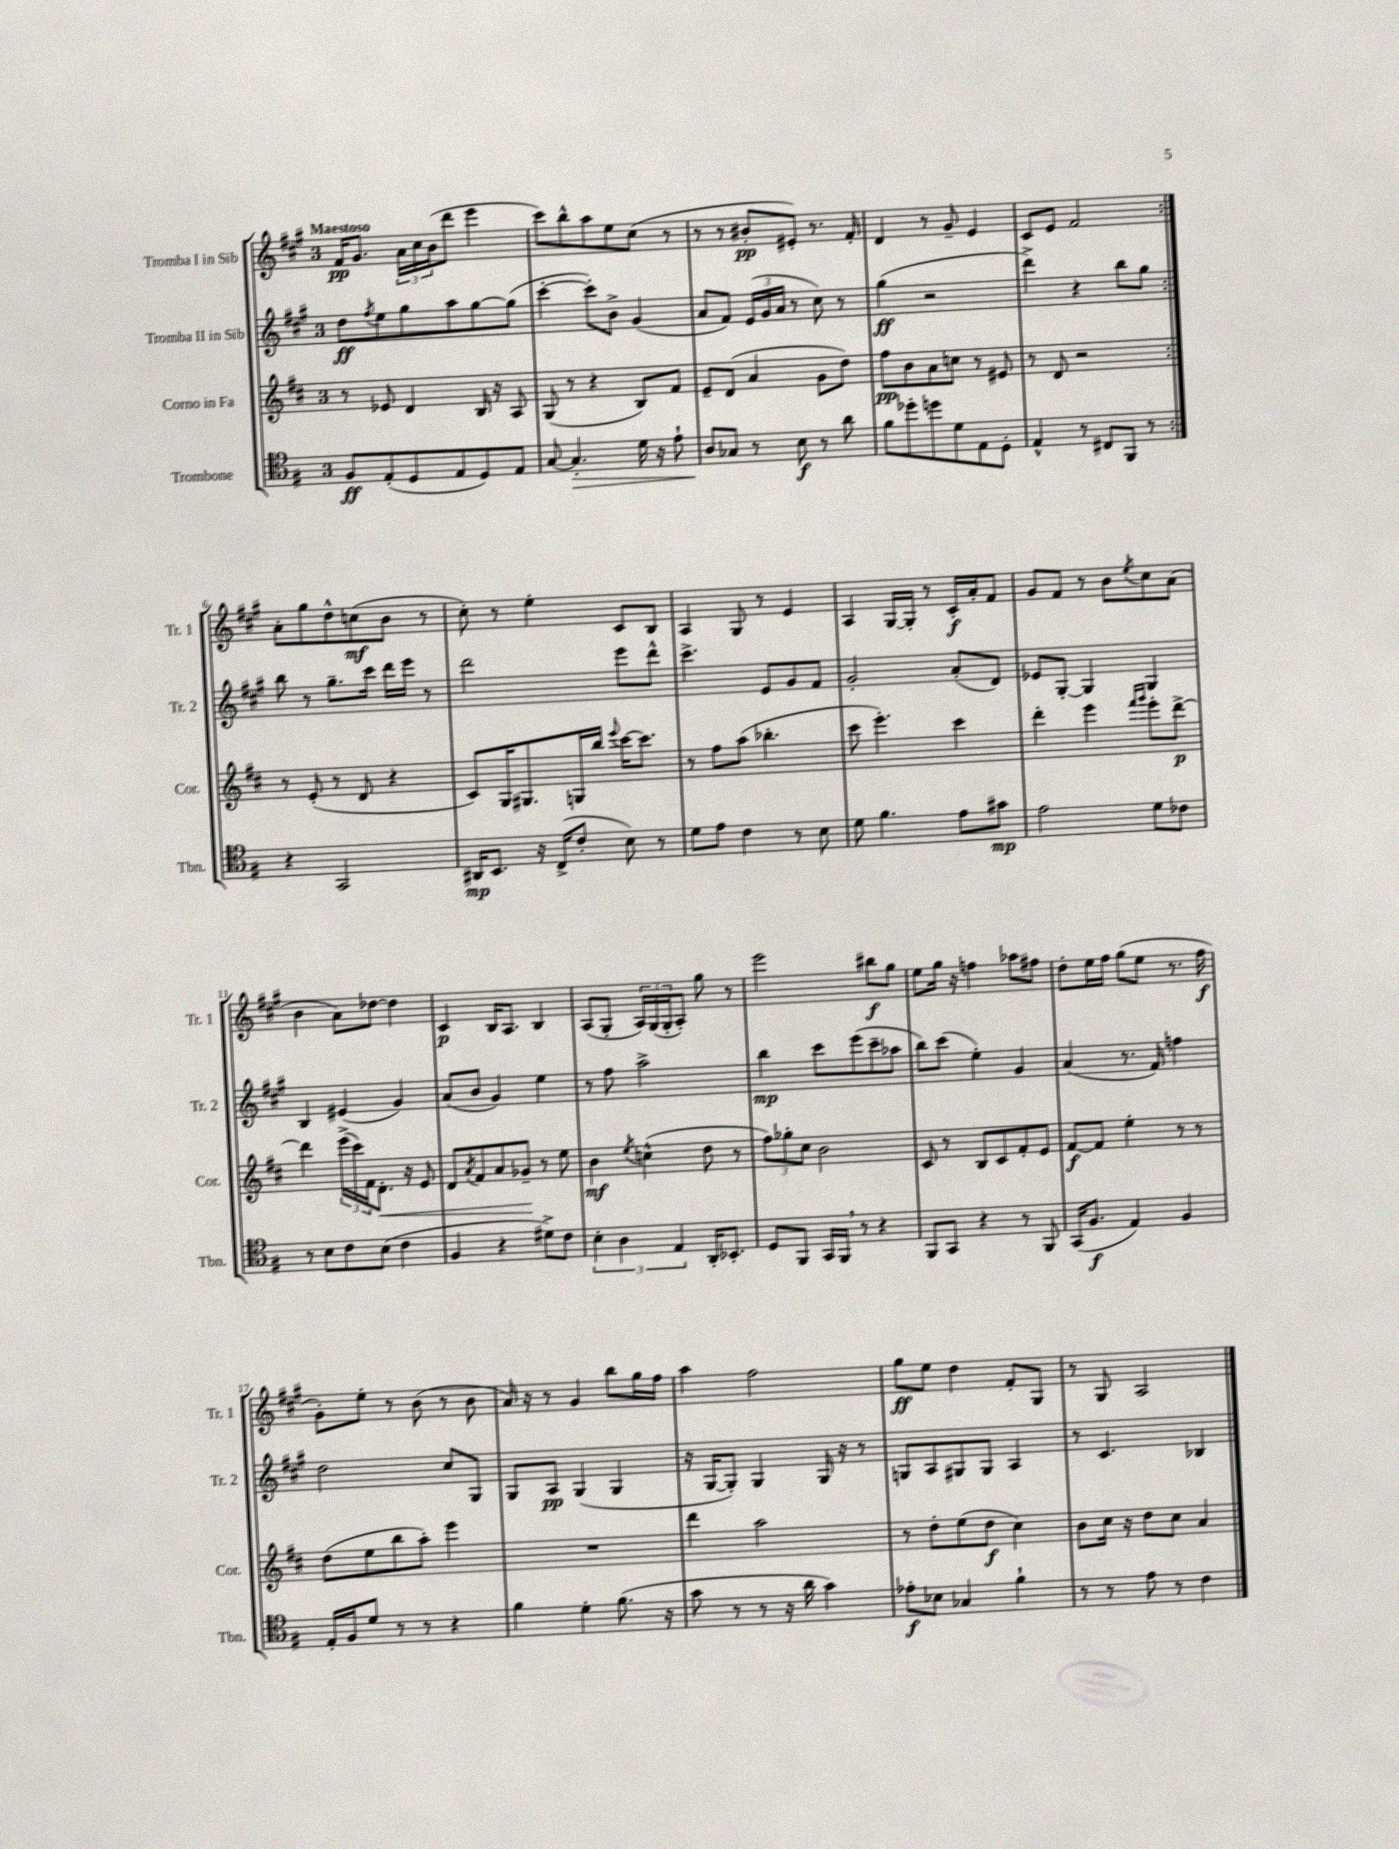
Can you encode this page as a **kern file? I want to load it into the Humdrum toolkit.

**kern	**dynam	**kern	**dynam	**kern	**dynam	**kern	**dynam
*part4	*part4	*part3	*part3	*part2	*part2	*part1	*part1
*staff4	*staff4	*staff3	*staff3	*staff2	*staff2	*staff1	*staff1
*I"Trombone	*	*I"Corno in Fa	*	*I"Tromba II in Sib	*	*I"Tromba I in Sib	*
*I'Tbn.	*	*I'Cor.	*	*I'Tr. 2	*	*I'Tr. 1	*
*clefC4	*	*clefG2	*	*clefG2	*	*clefG2	*
*k[f#]	*	*k[f#c#]	*	*k[f#c#g#]	*	*k[f#c#g#]	*
*M3/4	*	*M3/4	*	*M3/4	*	*M3/4	*
=1	=1	=1	=1	=1	=1	=1	=1
!	!	!	!	!	!	!LO:TX:a:B:t=Maestoso	!
8F#/L	ff	8r	.	8dd\L	ff	16f#/KL	pp
.	.	.	.	.	.	8.g#/J	.
.	.	.	.	8qff#/	.	.	.
(8E'/	.	8e-X/	.	8ee\	.	.	.
8D/	.	4d/	.	8gg#\	.	24a\LL	.
.	.	.	.	.	.	24cc#\	.
.	.	.	.	.	.	(24b\J	.
8E/	.	.	.	8aa\	.	8ddd\J	.
8D/)	.	16B/	.	[8gg#\	.	4eee\	.
.	.	16r	.	.	.	.	.
8E/J	.	8A/	.	(8gg#\J]	.	.	.
=2	=2	=2	=2	=2	=2	=2	=2
[8G/	.	(8G/	.	[4ccc#'\	.	8ccc#\L)	.
!	!LO:HP:b	!	!	!	!	!	!
4.G'/]	>	8r	.	.	.	8bb^^\	.
.	.	4r	.	8ccc#'\L])	.	8aa\	.
.	.	.	.	8b^\J	.	8ee\	.
16d\	.	8B/L)	.	(4g#/	.	(8cc#\J	.
16r	.	.	.	.	.	.	.
8e`\	.	8f#/J	.	.	.	8r	.
=3	=3	=3	=3	=3	=3	=3	=3
8A/L	.	8e~/L	.	8a/L	.	8r	.
8G-X/J	]	(8d/J	.	8f#/J)	.	8r	.
8r	.	4a/	.	(24e/LL	.	8b#X'/L	pp
.	.	.	.	24g#/	.	.	.
.	.	.	.	24a/JJ	.	.	.
8B\	f	.	.	8r	.	8e#X'/J)	.
8r	.	8g\L	.	8cc#\)	.	8.r	.
8a\	.	8dd\J)	.	8r	.	.	.
.	.	.	.	.	.	16f#'/	.
=4	=4	=4	=4	=4	=4	=4	=4
8f#\L	.	8ff#\L	pp	(4gg#\	ff	4d/	.
8dd-X'\	.	8b\	.	.	.	.	.
8ddn\	.	8a\	.	2r	.	8r	.
8d\	.	8ccn\J	.	.	.	8g#~/	.
8E\	.	8r	.	.	.	4e/	.
8D'\J	.	8e#X/	.	.	.	.	.
=5	=5	=5	=5	=5	=5	=5	=5
4E^^/	.	8r	.	4ddd^\)	.	8c#/L	.
.	.	8d/	.	.	.	8e/J	.
8r	.	2r	.	4r	.	2f#/	.
8C#X/L	.	.	.	.	.	.	.
8FF#/J	.	.	.	8bb\L	.	.	.
8r	.	.	.	8gg#\J	.	.	.
!!LO:LB:g=z
=6:|!	=6:|!	=6:|!	=6:|!	=6:|!	=6:|!	=6:|!	=6:|!
4r	.	8r	.	8bb\	.	8a'\L	.
.	.	(8e'/	.	8r	.	8gg#\	.
2GG/	.	8r	.	8.gg#~\L	.	8dd^^\	.
.	.	8d/	.	.	.	(8ccn\	mf
.	.	.	.	16ccc#\Jk	.	.	.
.	.	4r	.	16ddd\LL	.	8b\J	.
.	.	.	.	16eee\JJ	.	.	.
.	.	.	.	8r	.	8r	.
=7	=7	=7	=7	=7	=7	=7	=7
16AA#X/KL	mp	8c#/L)	.	2ddd\	.	8cc#'\)	.
8.BB/J	.	.	.	.	.	.	.
.	.	16G/K	.	.	.	8r	.
.	.	8.G#X/	.	.	.	.	.
16r	.	.	.	.	.	4ee'\	.
(16C^/KL	.	.	.	.	.	.	.
8c'/J	.	16Gn/L	.	.	.	.	.
.	.	16bb/JJ	.	.	.	.	.
.	.	8qqeee/	.	.	.	.	.
8B\)	.	[16ccc#\KL	.	8eee\L	.	8c#/L	.
.	.	8.ccc#\J]	.	.	.	.	.
8r	.	.	.	8ddd^^\J	.	8B/J	.
=8	=8	=8	=8	=8	=8	=8	=8
8d\L	.	8r	.	4.ccc#^\	.	4A/	.
8e\J	.	8ff#\L	.	.	.	.	.
4c\	.	(8aa\J	.	.	.	8G#/	.
.	.	4.bb-X'\	.	8e/L	.	8r	.
8r	.	.	.	8g#/	.	4e/	.
8B\	.	.	.	8f#/J	.	.	.
=9	=9	=9	=9	=9	=9	=9	=9
8d\	.	8ccc#\	.	2g#'/	.	4A/	.
4.f#\	.	4.eee'\)	.	.	.	.	.
.	.	.	.	.	.	[16G#/LL	.
.	.	.	.	.	.	16G#'/JJ]	.
.	.	.	.	.	.	8r	.
8e\L	.	4ccc#\	.	(8a'/L	.	16c#'/LL	f
.	.	.	.	.	.	16a'/J	.
8g#X\J	mp	.	.	8d/J)	.	8f#/J	.
=10	=10	=10	=10	=10	=10	=10	=10
2e\	.	4ddd'\	.	8e-X/L	.	8g#/L	.
.	.	.	.	[8G#'/J	.	8f#/J	.
.	.	4eee\	.	4G#/]	.	8r	.
.	.	.	.	.	.	8b\L	.
.	.	16qqfff#/LL	.	.	.	.	.
.	.	16qqggg/JJ	.	.	.	8qee/	.
8d\L	.	8eee'\L	.	4G#/	.	8cc#\	.
8c-X\J	.	[8ddd^\J	p	.	.	(8a\J	.
!!LO:LB:g=z
=11	=11	=11	=11	=11	=11	=11	=11
8r	.	4ddd\]	.	4B/	.	4b\	.
8B\L	.	.	.	.	.	.	.
8c\	.	(24eee^\LL	.	(4e#X/	.	8a\L)	.
.	.	24ccc#\)	.	.	.	.	.
.	.	24f#\J	.	.	.	.	.
!	!	!	!LO:HP:b	!	!	!	!
(8B\J	.	8.d'\J	<	.	.	[8dd-X\J	.
4c\	.	.	.	4g#/)	.	4dd-\]	.
.	.	16r	.	.	.	.	.
.	.	8e/	.	.	.	.	.
=12	=12	=12	=12	=12	=12	=12	=12
4F#/	.	8d/L	.	(8a/L	.	4c#/	p
.	.	8qa/	.	.	.	.	.
.	.	8f#/	.	8b/J	.	.	.
4r	.	8a/	.	4g#/)	.	16B/KL	.
.	.	.	.	.	.	8.A/J	.
.	.	8g-X~/J	.	.	.	.	.
8d#X^\L)	.	8r	[	4ee\	.	4B/	.
8c\J	.	8ee\	.	.	.	.	.
=13	=13	=13	=13	=13	=13	=13	=13
6B'\	.	4b\	mf	8r	.	(8A/L	.
.	.	.	.	8ff#\	.	8G#'/J	.
6A\	.	.	.	.	.	.	.
.	.	8qee/	.	.	.	.	.
.	.	(4ccn^^\	.	2aa^\	.	24A/LL)	.
.	.	.	.	.	.	(24G#/	.
6E/	.	.	.	.	.	24G#'/J	.
.	.	.	.	.	.	8A'/J)	.
16AA'/KL	.	8dd\	.	.	.	8gg#\	.
8.BB-X'/J	.	.	.	.	.	.	.
.	.	8r	.	.	.	8r	.
=14	=14	=14	=14	=14	=14	=14	=14
8D/L	.	12ff#\L)	.	4bb\	mp	2eee\	.
.	.	12gg-X'\	.	.	.	.	.
8FF#/J	.	.	.	.	.	.	.
.	.	12cc#\J	.	.	.	.	.
16GG/LL	.	2b\	.	8ccc#\L	.	.	.
16FF#,/JJ	.	.	.	.	.	.	.
8r	.	.	.	(8eee\	.	.	.
4r	.	.	.	8ccc#~\	.	8bb#X\L	f
.	.	.	.	8aa-X\J	.	8gg#\J	.
=15	=15	=15	=15	=15	=15	=15	=15
8FF#/L	.	8c#/	.	8bb\L)	.	8ee\L	.
8GG/J	.	8r	.	(8ccc#\J	.	16gg#\Jk	.
.	.	.	.	.	.	16r	.
4r	.	8B/L	.	4ee'\)	.	4ffn\	.
.	.	8c#/	.	.	.	.	.
8r	.	8f#'/	.	4g#/	.	8aa-X\L	.
8FF#/	.	8e/J	.	.	.	8ff#X\J	.
=16	=16	=16	=16	=16	=16	=16	=16
(16GG/KL	.	[8f#/L	f	(4a/	.	8dd'\L	.
8.F#/J	f	.	.	.	.	.	.
.	.	8f#/J]	.	.	.	16ee\L	.
.	.	.	.	.	.	16ff#\JJ	.
4E/)	.	4ee'\	.	8.r	.	(8gg#\L	.
.	.	.	.	.	.	8ee\J	.
.	.	.	.	16f#/)	.	.	.
4F#/	.	8r	.	4ffn\	.	8.r	.
.	.	8r	.	.	.	.	.
.	.	.	.	.	.	16ff#\	f
!!LO:LB:g=z
=17	=17	=17	=17	=17	=17	=17	=17
16E'/LL	.	(8dd\L	.	2dd\	.	8g#'\L)	.
16F#/J	.	.	.	.	.	.	.
8d/J	.	8ee\	.	.	.	8ee'\J	.
8r	.	8bb\	.	.	.	8r	.
8r	.	8aa'\J)	.	.	.	(8b\	.
4r	.	4eee\	.	8cc#/L	.	8r	.
.	.	.	.	8G#/J	.	8b\	.
=18	=18	=18	=18	=18	=18	=18	=18
4f#\	.	2.r	.	8G#/L	.	16a/)	.
.	.	.	.	.	.	16r	.
.	.	.	.	8A/J	pp	8r	.
4d'\	.	.	.	(4G#/	.	4g#/	.
(8.f#\	.	.	.	4G#/	.	8bb\L	.
.	.	.	.	.	.	16gg#\L	.
16r	.	.	.	.	.	16ff#\JJ	.
=19	=19	=19	=19	=19	=19	=19	=19
8g\	.	4ddd\	.	16r	.	4aa\	.
.	.	.	.	[16G#/KL	.	.	.
8r	.	.	.	8G#'/J])	.	.	.
8r	.	2aa\	.	4G#/	.	2ff#\	.
16r	.	.	.	.	.	.	.
16a\	.	.	.	.	.	.	.
4g\)	.	.	.	16G#/	.	.	.
.	.	.	.	16r	.	.	.
.	.	.	.	8r	.	.	.
=20	=20	=20	=20	=20	=20	=20	=20
8e-X'\L	f	8r	.	8Gn/L	.	8gg#\L	ff
8B-X\J	.	8dd'\L	.	8A/	.	8ee\J	.
4G-X/	.	(8ee\	.	8G#X/	.	4dd\	.
.	.	8dd\J	f	8G#/J	.	.	.
4f#`\	.	4cc#\)	.	4A/	.	8f#'/L	.
.	.	.	.	.	.	8G#/J	.
=21	=21	=21	=21	=21	=21	=21	=21
8r	.	8b\L	.	8r	.	8r	.
8r	.	16cc#\Jk	.	4.c#/	.	8G#/	.
.	.	16r	.	.	.	.	.
8e\	.	8dd\L	.	.	.	2A/	.
8r	.	8cc#\J	.	.	.	.	.
4c\	.	4a/	.	4B-X/	.	.	.
==	==	==	==	==	==	==	==
*-	*-	*-	*-	*-	*-	*-	*-
